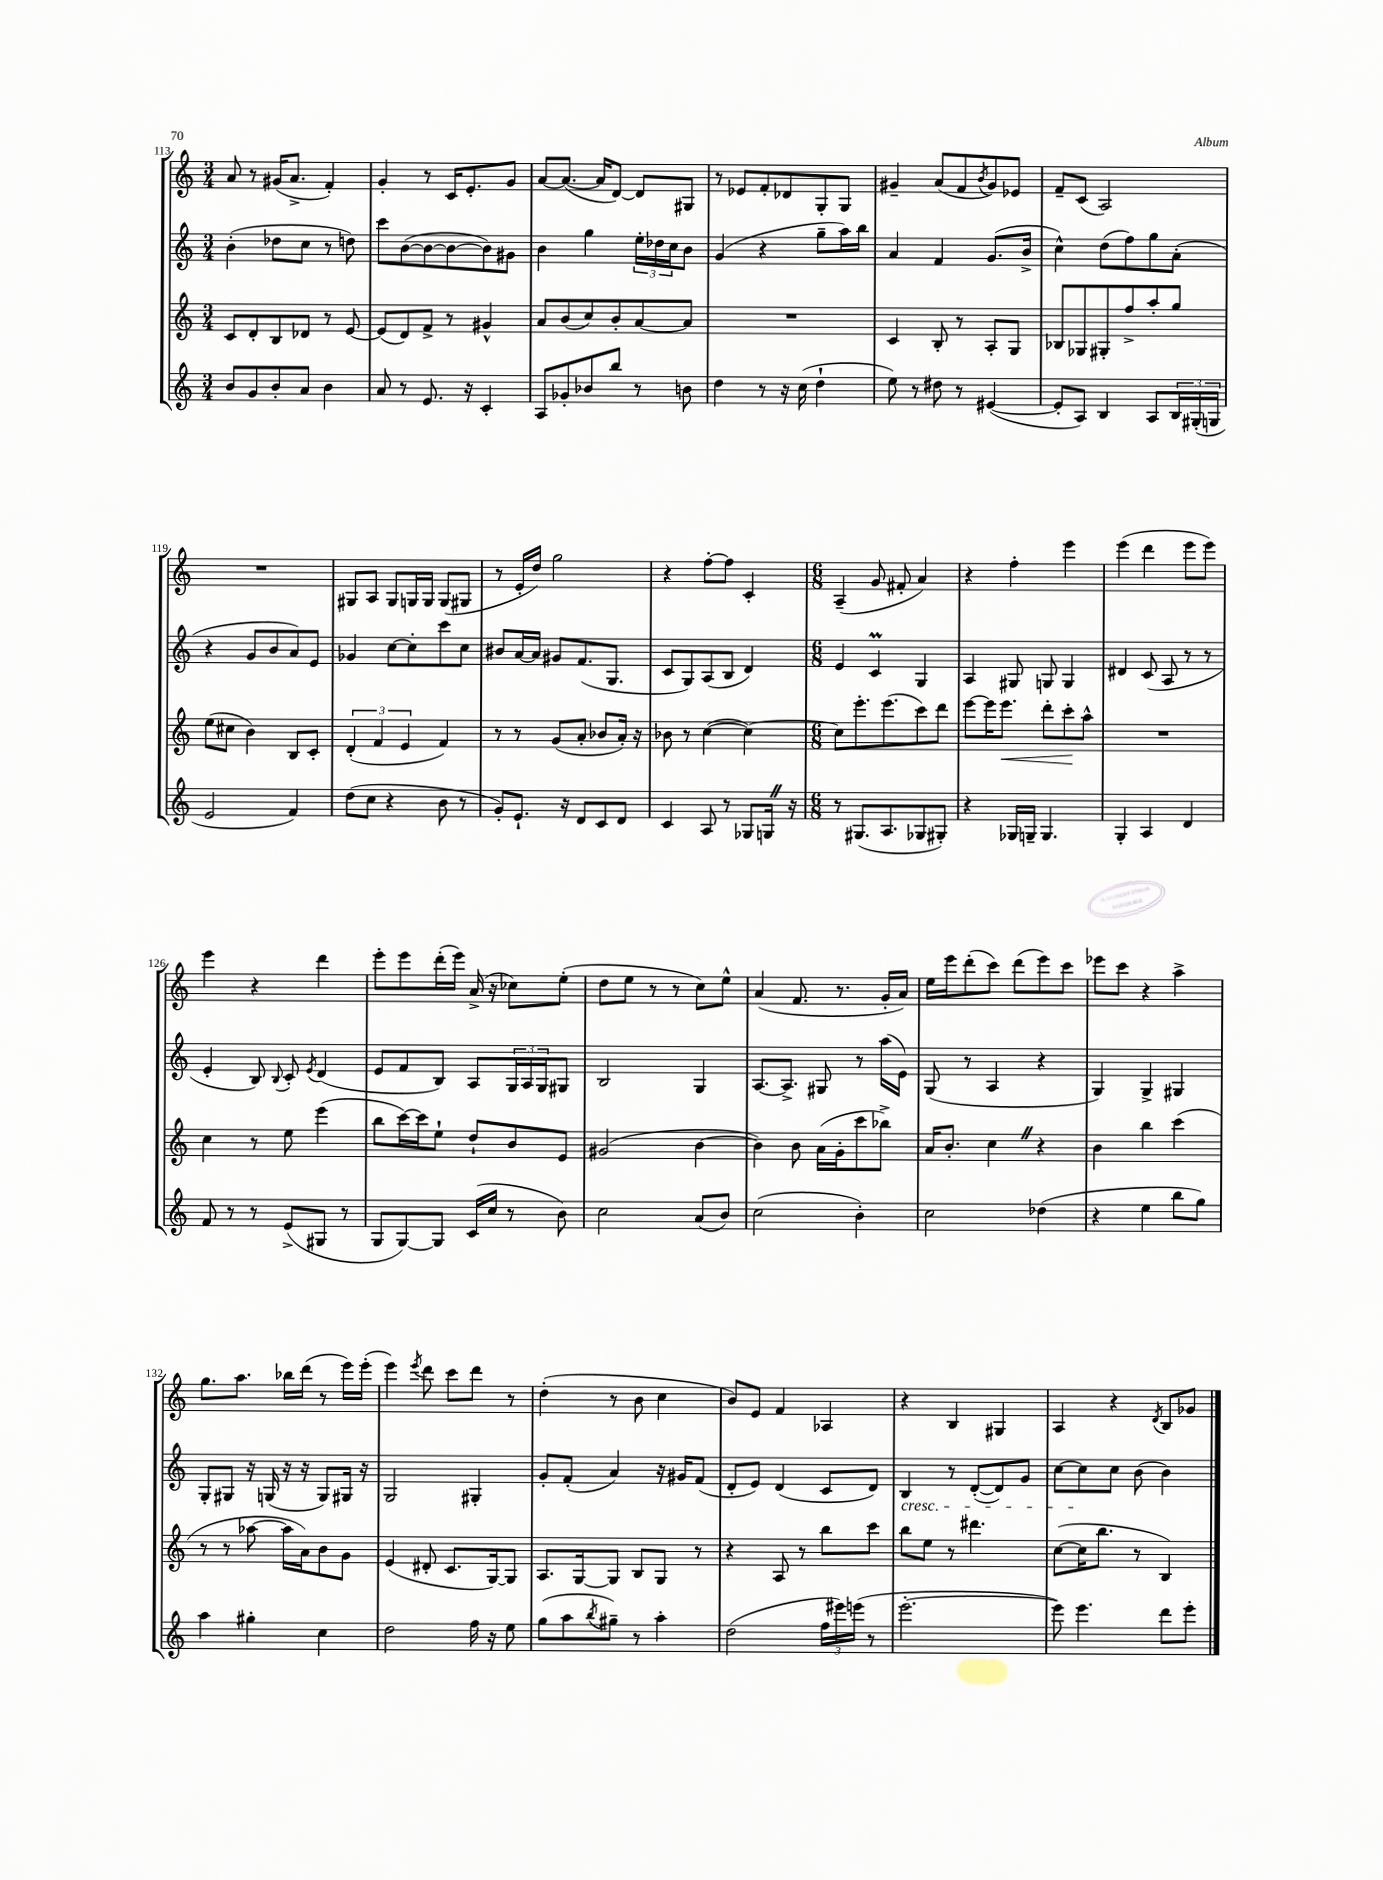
<<
\new StaffGroup <<
\new Staff = "s0" {
    \clef treble \key c \major \numericTimeSignature \time 3/4
    a'8 r8 gis'16( a'8.-> f'4-.) |
    g'4-. r8 c'16 e'8.-. g'8 |
    a'8~ a'8.~( a'16 d'8~) d'8 gis8 |
    r8 ees'8 f'8-. des'8 g8-. g8 |
    gis'4-- a'8( f'8 \acciaccatura { b'8 } gis'8) ees'8 |
    f'8-- c'8( a2) |
    R2. |
    gis8 a8 gis8 g16 g16 g8( gis8 |
    r8 e'16-. d''16) g''2 |
    r4 f''8~-. f''8 c'4-. |
    \numericTimeSignature \time 6/8 a4--( g'8 fis'8-. a'4) |
    r4 f''4-. e'''4 |
    e'''4( d'''4 e'''8 e'''8) |
    e'''4 r4 d'''4 |
    e'''8-. e'''8 d'''16-.( e'''16) a'16->( r16 ces''8) e''8-.( |
    d''8 e''8 r8 r8 c''8) e''8-^ |
    a'4( f'8. r8. g'16-. a'16) |
    e''16 e'''16 d'''8-.( c'''8) d'''8( e'''8) c'''8 |
    ees'''8 c'''8 r4 a''4-> |
    g''8. a''8. bes''16 d'''16( r8 e'''16) e'''16-.( |
    e'''4) \acciaccatura { e'''8 } d'''8 c'''8 d'''8 r8 |
    d''4-.( r8 b'8 c''4 |
    b'8) e'8 f'4 aes4 |
    r4 b4 gis4 |
    a4 r4 \acciaccatura { d'8 } b8 ges'8 \bar "|." |
}
\new Staff = "s1" {
    \clef treble \key c \major \numericTimeSignature \time 3/4
    b'4-.( des''8 c''8 r8 d''8) |
    c'''8 b'8~( b'8~ b'8~ b'8) gis'8 |
    b'4 g''4 \tuplet 3/2 { e''16-. des''16 c''16 } b'8 |
    g'4( r4 g''8-- a''16) b''16 |
    a'4 f'4 g'8.( b'16-> |
    c''4-^) d''8( f''8) g''8 a'8-.( |
    r4 g'8 b'8 a'8) e'8 |
    ges'4 c''8~ c''8-. c'''8 c''8 |
    bis'8 a'16~ a'16 gis'8 f'8.( g8. |
    c'8 g8) a8( b8 d'4) |
    \numericTimeSignature \time 6/8 e'4 c'4\prall g4 |
    a4 gis8 g8 g4 |
    dis'4 c'8( a8 r8 r8 |
    e'4-. b8) \appoggiatura { b8 } c'8-. \acciaccatura { e'8 } d'4( |
    e'8 f'8 b8) a8 \tuplet 3/2 { g16 a16 g16 } gis8 |
    b2 g4 |
    a8.~ a8.-> gis8 r8 a''16( e'16) |
    g8( r8 a4 r4 |
    g4) g4-> gis4 |
    g8-. gis8 r16 g16( r16 r16 g8) gis16 r16 |
    g2 gis4-. |
    g'8-. f'8-.( a'4) r16 gis'16 f'8( |
    d'8-. e'8) d'4( c'8 d'8) |
    b4\cresc r8 d'8~-.( d'8) g'8 |
    c''8~ c''8\! c''8 b'8( b'4) \bar "|." |
}
\new Staff = "s2" {
    \clef treble \key c \major \numericTimeSignature \time 3/4
    c'8 d'8-. b8 des'8 r8 e'8~ |
    e'8( d'8) f'8-> r8 gis'4-^ |
    a'8 b'8( c''8) b'8-. a'8~ a'8 |
    R2. |
    c'4 b8-. r8 a8-. g8 |
    bes8 ges8 gis8-. f''8-> a''8-. g''8 |
    e''8( cis''8 b'4) b8 c'8-. |
    \tuplet 3/2 { d'4-.( f'4 e'4 } f'4) |
    r8 r8 g'8( a'8-. bes'8 a'16-.) r16 |
    bes'8 r8 c''4~( c''4~) |
    \numericTimeSignature \time 6/8 c''8 e'''8.-. e'''8.( c'''8) d'''8 |
    e'''8~ e'''16 e'''8.\< d'''8-. c'''8-.\! a''8-^ |
    R2. |
    c''4 r8 e''8 e'''4( |
    b''8 c'''16~) c'''16 e''8-! d''8-! b'8 e'8 |
    gis'2( b'4~ |
    b'4) b'8 a'16( g'16-. c'''8 bes''8->) |
    a'16 b'8.-. c''4 \once \override BreathingSign.text = \markup { \musicglyph "scripts.caesura.straight" } \breathe r4 |
    b'4 b''4 c'''4( |
    r8 r8 aes''8~ aes''16 a'16) b'8 g'8 |
    e'4( dis'8-. c'8. g16~) g8 |
    a8. g16~ g8 b8 g8 r8 |
    r4 a8 r8 b''8 c'''8 |
    b''8 e''8 r8 dis'''4. |
    c''8~( c''16 b''8. r8 b4) \bar "|." |
}
\new Staff = "s3" {
    \clef treble \key c \major \numericTimeSignature \time 3/4
    b'8 g'8 b'8-. a'8 b'4 |
    a'8 r8 e'8. r16 c'4-. |
    a8 ges'8-. bes'8 b''8 r8 b'8 |
    d''4 r8 r16 c''16( d''4-! |
    e''8) r8 dis''8 r8 eis'4~( |
    eis'8-. a8) b4 a8 \tuplet 3/2 { b16 gis16-.( g16 } |
    e'2 f'4) |
    d''8( c''8 r4 b'8 r8 |
    g'8-.) e'8.-! r16 d'8 c'8 d'8 |
    c'4 a8 r8 ges8 g16 \once \override BreathingSign.text = \markup { \musicglyph "scripts.caesura.straight" } \breathe r16 |
    \numericTimeSignature \time 6/8 r8 gis8.( a8. ges8 gis8-.) |
    r4 ges16 g16-- g4. |
    g4-. a4 d'4 |
    f'8 r8 r8 e'8->( gis8 r8 |
    g8 g8~) g8 c'16( c''16 r8 b'8) |
    c''2 a'8( b'8) |
    c''2( b'4-.) |
    c''2 des''4( |
    r4 e''4 b''8 g''8) |
    a''4 gis''4-. c''4 |
    d''2 f''16 r16 e''8 |
    g''8( a''8 \acciaccatura { b''8 } gis''8--) r8 a''4-. |
    d''2( \tuplet 3/2 { f''16 eis'''16) e'''16( } r8 |
    e'''2.~-. |
    e'''8) e'''4. d'''8 e'''8-. \bar "|." |
}
>>
>>
\layout { \context { \Score currentBarNumber = #113 } }
